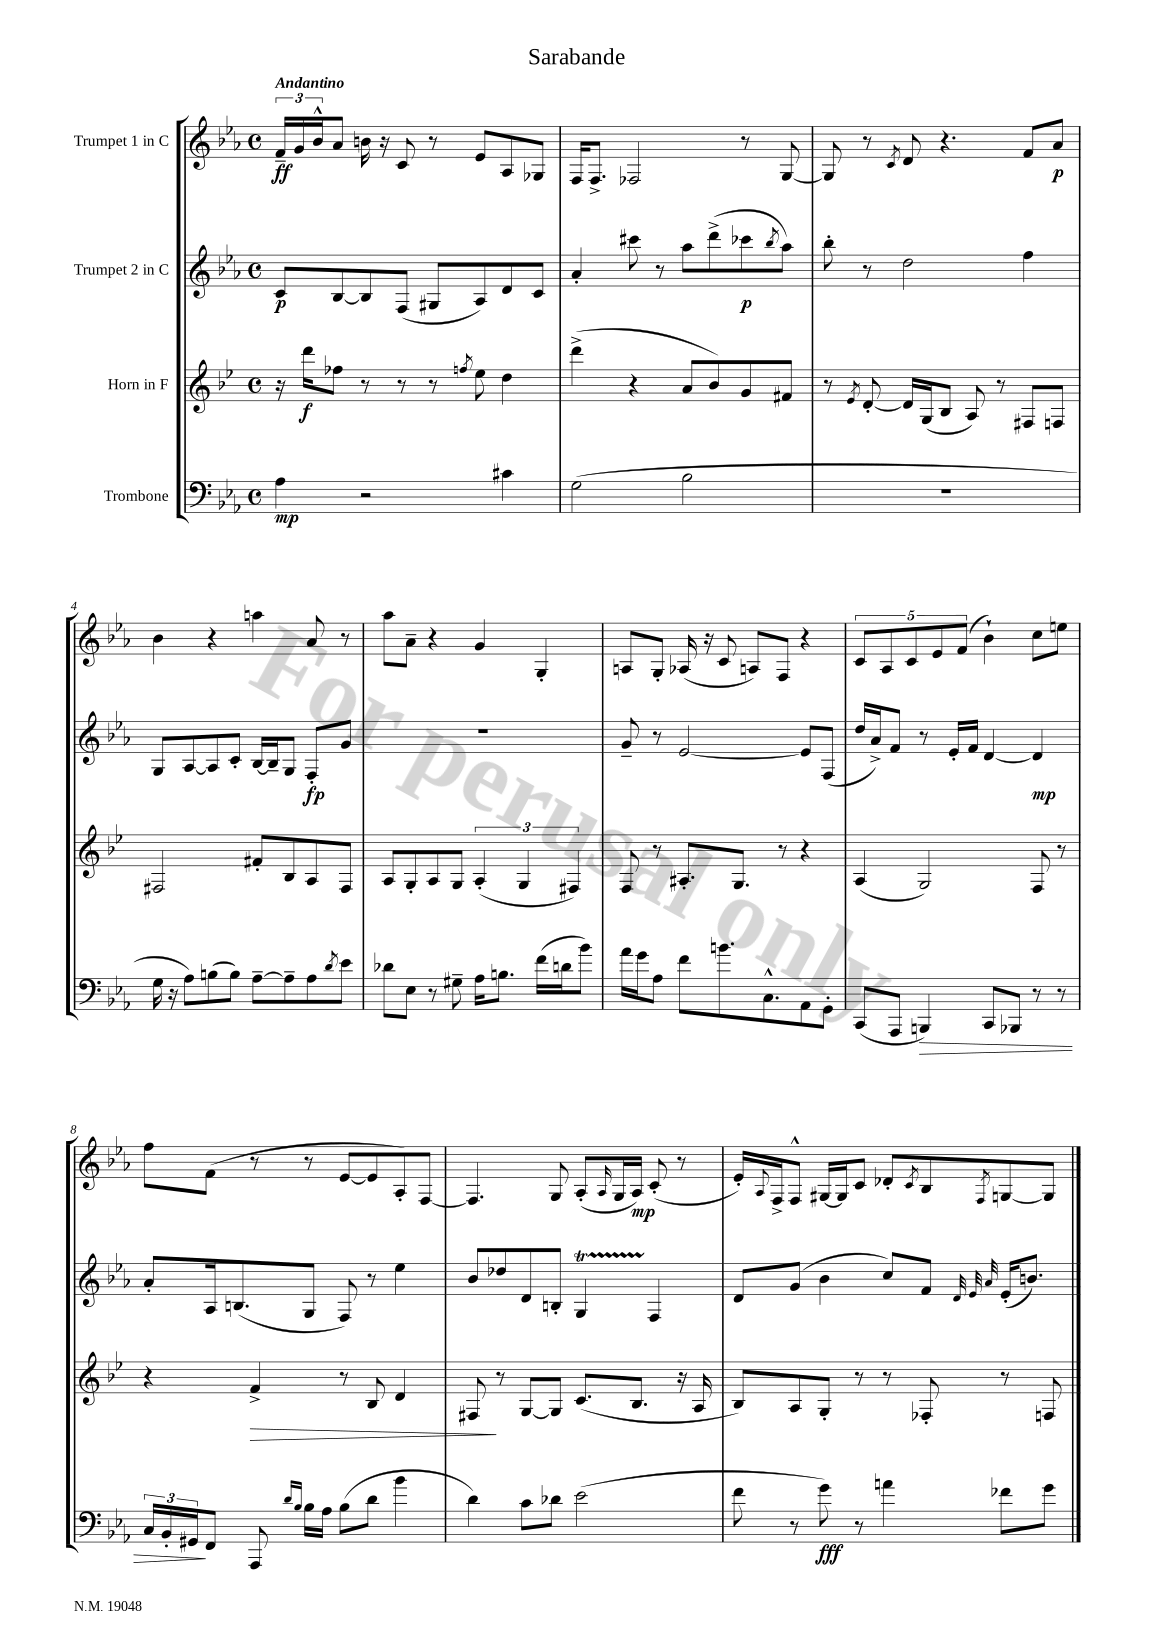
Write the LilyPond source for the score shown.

\header { title = "Sarabande" }
<<
\new StaffGroup <<
\new Staff = "s0" \with { instrumentName = "Trumpet 1 in C" } {
    \clef treble \key ees \major \defaultTimeSignature \time 4/4 \tempo "Andantino"
    \tuplet 3/2 { f'16--\ff g'16 bes'16-^ } aes'8 b'16 r16 c'8 r8 ees'8 aes8 ges8 |
    f16 f8.-> fes2 r8 g8~ |
    g8 r8 \acciaccatura { c'8 } d'8 r4. f'8 aes'8\p |
    bes'4 r4 a''4 aes'8 r8 |
    aes''8 aes'8-- r4 g'4 g4-. |
    a8 g8-. aes16( r16 c'8 a8) f8 r4 |
    \tuplet 5/4 { c'8 aes8 c'8 ees'8 f'8( } bes'4-!) c''8 e''8 |
    f''8 f'8( r8 r8 ees'8~ ees'8 aes8-.) f8~ |
    f4. g8 aes8-.( \grace { aes16 } g16 aes16\mp) c'8-.( r8 |
    ees'16-.) \appoggiatura { aes8 } f16-> f8-^ gis16~ gis16 c'8 des'8-. \acciaccatura { c'8 } bes8 \acciaccatura { f8 } g8~ g8 \bar "|." |
}
\new Staff = "s1" \with { instrumentName = "Trumpet 2 in C" } {
    \clef treble \key ees \major \defaultTimeSignature \time 4/4
    c'8\p bes8~ bes8 f8( gis8 aes8) d'8 c'8 |
    aes'4-. cis'''8 r8 aes''8 d'''8->( ces'''8\p \acciaccatura { bes''8 } aes''8) |
    bes''8-. r8 d''2 f''4 |
    g8 aes8~ aes8 c'8-. bes16~ bes16-- g8 f8-.\fp g'8 |
    R1 |
    g'8-- r8 ees'2~ ees'8 f8( |
    d''16 aes'16->) f'8 r8 ees'16-. f'16 d'4~ d'4\mp |
    aes'8-. aes16 b8.( g8 f8) r8 ees''4 |
    bes'8 des''8 d'8 b8-. g4\startTrillSpan f4\stopTrillSpan |
    d'8 g'8( bes'4 c''8) f'8 \grace { d'32 ees'32 aes'32 } ees'16-.( b'8.) \bar "|." |
}
\new Staff = "s2" \with { instrumentName = "Horn in F" } {
    \clef treble \key bes \major \defaultTimeSignature \time 4/4
    r16 d'''16\f fes''8 r8 r8 r8 \acciaccatura { f''8 } ees''8 d''4 |
    d'''4->( r4 a'8 bes'8) g'8 fis'8 |
    r8 \acciaccatura { ees'8 } d'8~-. d'16 g16( bes8 a8) r8 fis8 f8 |
    fis2 fis'8-. bes8 a8 fis8 |
    a8 g8-. a8 g8 \tuplet 3/2 { a4-.( g4 fis4) } |
    f8 r8 ais8.-. g8. r8 r4 |
    a4( g2) f8 r8 |
    r4 f'4->\> r8 bes8 d'4 |
    fis8\! r8 g8~ g8 c'8.( bes8. r16 a16 |
    bes8) a8 g8-. r8 r8 fes8-. r8 f8 \bar "|." |
}
\new Staff = "s3" \with { instrumentName = "Trombone" } {
    \clef bass \key ees \major \defaultTimeSignature \time 4/4
    aes4\mp r2 cis'4 |
    g2( bes2 |
    R1 |
    g16 r16 aes8) b8( b8) aes8~-- aes8-- aes8 \acciaccatura { d'8 } ees'8 |
    des'8 ees8 r8 gis8-- aes16 b8. f'16( d'16 bes'8) |
    aes'16 g'16 aes8 f'8 b'8. c8.-^ aes,8 g,8-. |
    c,8( aes,,8 b,,4\>) c,8 bes,,8 r8 r8 |
    \tuplet 3/2 { c16 bes,16-. gis,16\! } f,8 aes,,8 \grace { d'16 bes16 } bes16 aes16 bes8( d'8 bes'4 |
    d'4) c'8 des'8 ees'2( |
    f'8 r8 g'8\fff) r8 a'4 fes'8 g'8 \bar "|." |
}
>>
>>
